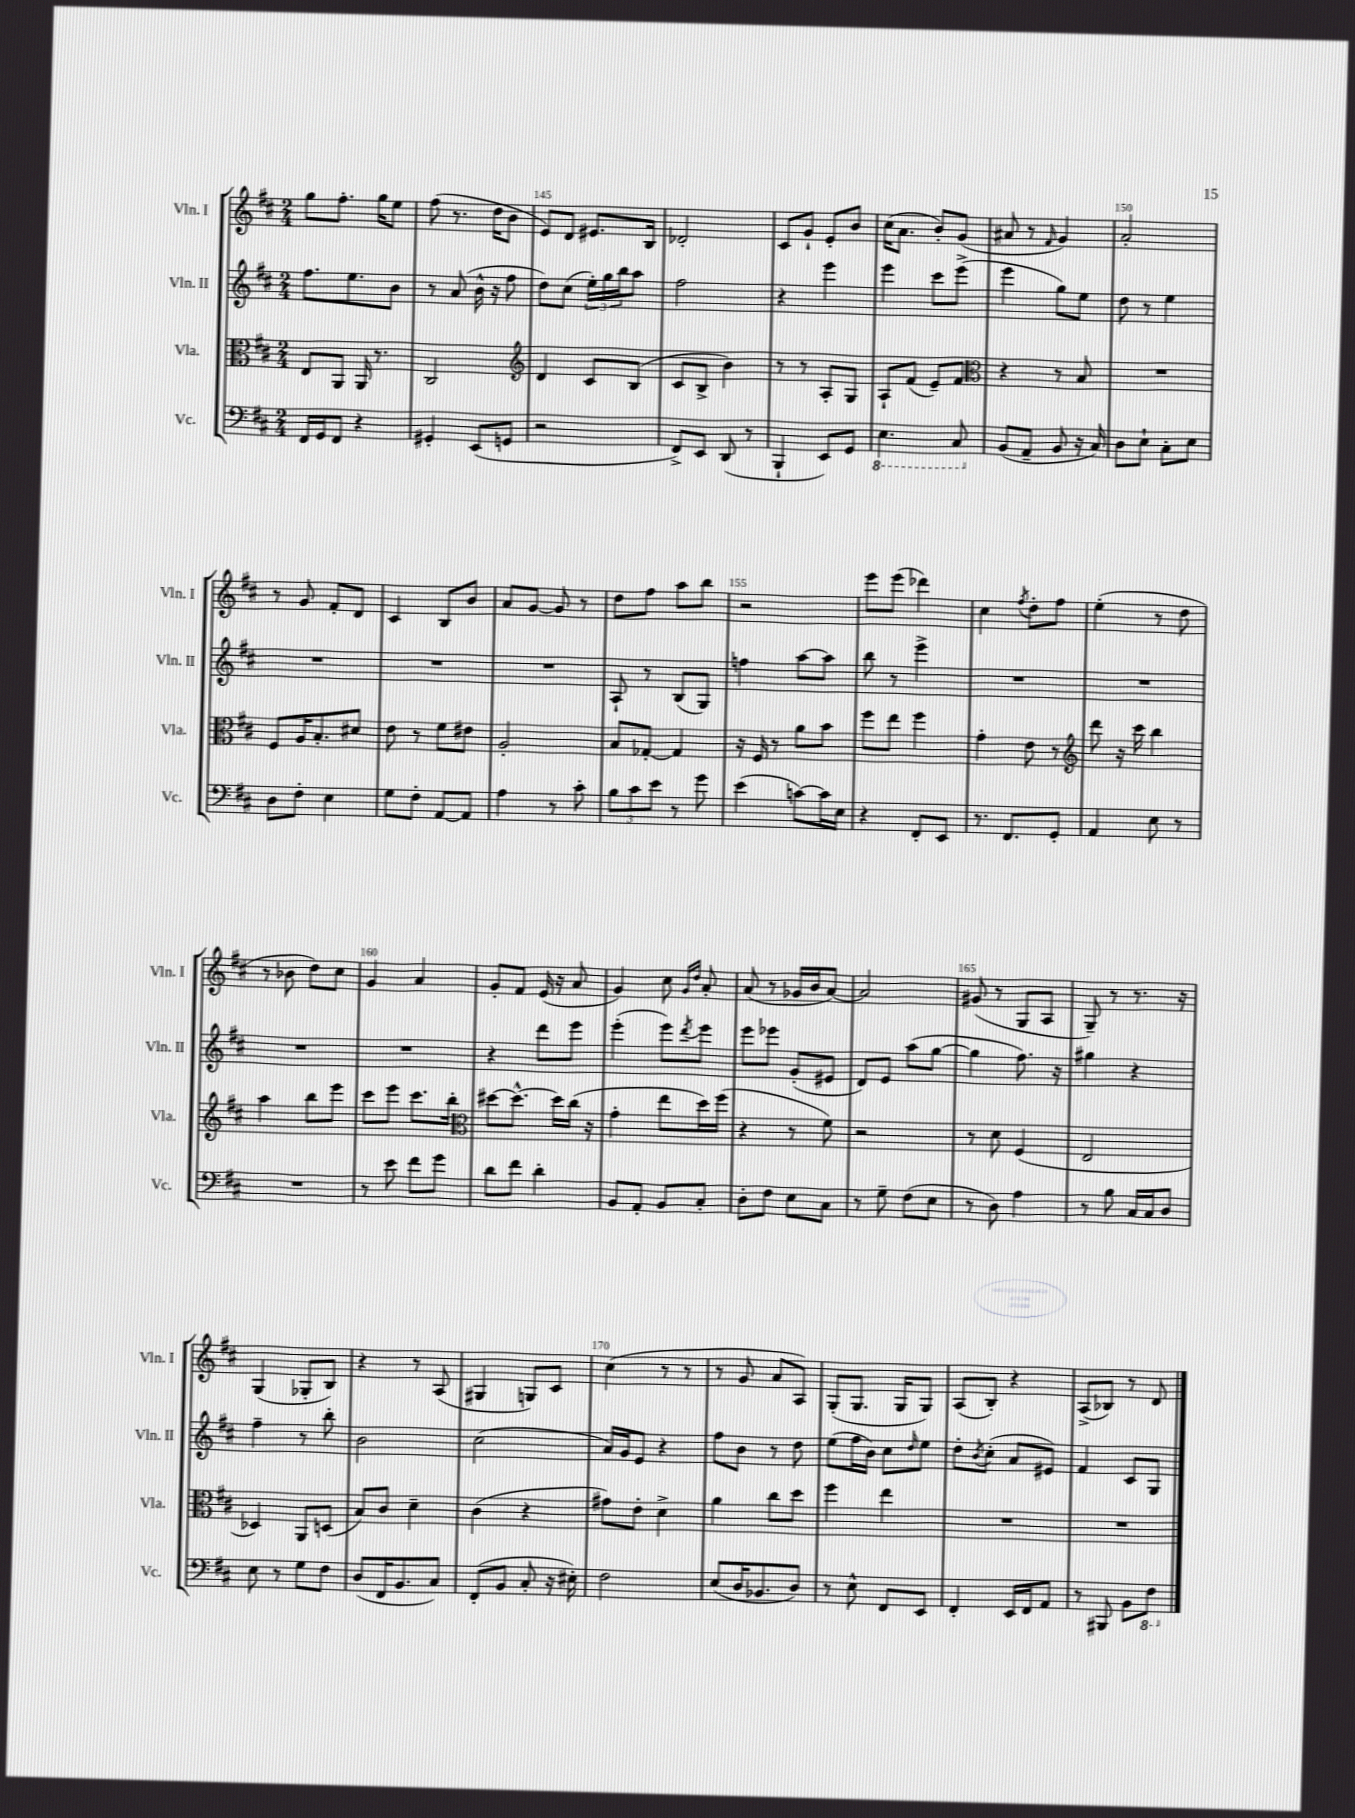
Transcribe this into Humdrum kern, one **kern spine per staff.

**kern	**kern	**kern	**kern
*part4	*part3	*part2	*part1
*staff4	*staff3	*staff2	*staff1
*I"Vc.	*I"Vla.	*I"Vln. II	*I"Vln. I
*I'Vc.	*I'Vla.	*I'Vln. II	*I'Vln. I
*clefF4	*clefC3	*clefG2	*clefG2
*k[f#c#]	*k[f#c#]	*k[f#c#]	*k[f#c#]
*M2/4	*M2/4	*M2/4	*M2/4
=143	=143	=143	=143
16FF#/LL	8E/L	8.ff#\L	8gg\L
16GG/J	.	.	.
8FF#/J	8AA/J	.	8.ff#'\J
.	.	8.ee\	.
4r	16AA/	.	.
.	8.r	.	16gg\KL
.	.	8b\J	8ee\J
=144	=144	=144	=144
4GG#X'/	2C#/	8r	(8ff#\
.	.	(8a/	8.r
(8EE/L	.	16b^^\	.
.	.	16r	16dd\KL
8GGn/J	.	8ff#\	8b\J
=145	=145	=145	=145
*	*clefG2	*	*
2r	4d/	8dd\L)	8e/L)
.	.	(8cc#\J	8d/J
.	8c#/L	24ee'\LL)	8.e#X/L
.	.	24gg\	.
.	.	24bb\J	.
.	(8B/J	8aa\J	.
.	.	.	16B/Jk
=146	=146	=146	=146
8FF#^/L)	8c#/L	2ff#\	2d-X'/
8EE/J	8B^/J	.	.
(8DD/	4b\)	.	.
8r	.	.	.
=147	=147	=147	=147
4BBB`/	8r	4r	8c#/L
.	8r	.	8g`/J
8EE/L)	8A'/L	4eee\	8e'/L
8GG/J	8G/J	.	8b/J
=148	=148	=148	=148
*8ba	*	*	*
4.EE\	8A`/L	4eee\	(16cc#\KL
.	.	.	8.a\J
.	(8f#/J	.	.
.	8e~/L)	8ccc#\L	8b'/L)
8CC#/	8f#/J	(8eee^\J	(8g/J
=149	=149	=149	=149
*	*clefC3	*	*
*X8ba	*	*	*
(8BB/L	4r	4eee\	8a#X/
8AA~/J	.	.	8r
.	.	.	16qqf#/
8BB/	8r	8gg\L)	4g/)
16r	8B/	8ee\J	.
16C#/)	.	.	.
=150	=150	=150	=150
8D\L	2r	8dd\	2a'/
8E`\J	.	8r	.
8C#'\L	.	4ee\	.
8E\J	.	.	.
!!LO:LB:g=z
=151	=151	=151	=151
8D\L	8F#/L	2r	8r
8F#'\J	16A/K	.	8g/
.	8.B'/	.	.
4E\	.	.	8f#'/L
.	8d#X/J	.	8d/J
=152	=152	=152	=152
8G\L	8e\	2r	4c#/
8F#'\J	8r	.	.
[8AA/L	8f#\L	.	8B/L
8AA/J]	8e#X\J	.	8b/J
=153	=153	=153	=153
4A\	2A'/	2r	8a/L
.	.	.	[8g/J
8r	.	.	8g/]
8c#'\	.	.	8r
=154	=154	=154	=154
12B\L	8B/L	8A`/	8dd\L
12c#\	.	.	.
.	[8G-X'/J	8r	8ff#\J
12e\J	.	.	.
8r	4G-/]	(8B/L	8aa\L
8g\	.	8G/J)	8bb\J
=155	=155	=155	=155
(4e\	16r	4ffn\	2r
.	16F#/	.	.
.	8r	.	.
[8cn\L)	8a\L	[8aa\L	.
16c\L]	8b\J	8aa\J]	.
16E\JJ	.	.	.
=156	=156	=156	=156
4r	8ff#\L	8bb\	8eee\L
.	8ee\J	8r	(8eee\J
8FF#'/L	4ff#\	4eee^\	4ddd-X\)
8EE/J	.	.	.
=157	=157	=157	=157
8.r	4g'\	2r	4cc#\
8.FF#/L	.	.	.
.	.	.	8qff#/
.	8e\	.	8dd'\L
8GG'/J	8r	.	8ff#\J
=158	=158	=158	=158
*	*clefG2	*	*
4AA/	8ddd\	2r	(4ee'\
.	16r	.	.
.	16ccc#\	.	.
8E\	4bb\	.	8r
8r	.	.	8dd\
!!LO:LB:g=z
=159	=159	=159	=159
2r	4aa\	2r	8r
.	.	.	8b-X\
.	8bb\L	.	8dd\L)
.	8eee\J	.	8cc#\J
=160	=160	=160	=160
8r	8ccc#\L	2r	4g/
8e\	8eee\J	.	.
8f#\L	8.ccc#\L	.	4a/
8g\J	.	.	.
.	16bb'\Jk	.	.
=161	=161	=161	=161
*	*clefC3	*	*
8d\L	[8dd#X\L	4r	8g'/L
8f#\J	8.dd#^^\J_	.	8f#/J
4d'\	.	8ddd\L	(16e/
.	16dd#\LL]	.	16r
.	(16cc#\JJ	8eee\J	8a/
.	16r	.	.
=162	=162	=162	=162
8BB/L	4g'\	(4eee'\	4g/)
8AA'/J	.	.	.
8BB/L	8ee\L	8eee\L)	8cc#\
.	.	.	16qqg/LL
.	.	8qddd/	16qqdd/JJ
8C#'/J	16dd\L)	8eee\J	8a'/
.	(16ff#\JJ	.	.
=163	=163	=163	=163
8D'\L	4r	8eee\L	(8a/
8F#\J	.	8eee-X\J	8r
8E\L	8r	(8g'/L	16g-X/LL
.	.	.	16b/J
8C#\J	8f#\)	8e#X/J	[8a/J)
=164	=164	=164	=164
8r	2r	8d/L)	2a/]
8G~\	.	8e/J	.
(8F#\L	.	(8aa\L	.
8E\J	.	[8gg\J	.
=165	=165	=165	=165
8r	8r	4gg\]	(8g#X/
8D\)	8d\	.	8r
4A\	(4F#/	8.ff#\)	8G/L
.	.	.	8A/J
.	.	16r	.
=166	=166	=166	=166
8r	2E/	4gg#X\	8G~/)
8B\	.	.	8r
16C#/LL	.	4r	8.r
16C#/J	.	.	.
8D/J	.	.	.
.	.	.	16r
!!LO:LB:g=z
=167	=167	=167	=167
8E\	4D-X/)	4ff#~\	(4G/
8r	.	.	.
8G\L	8AA/L	8r	8G-X'/L
8F#\J	(8Dn/J	8bb'\	8B/J)
=168	=168	=168	=168
(8D/L	8B/L)	2b\	4r
16FF#/K	8c#/J	.	.
8.BB/	.	.	.
.	4d~\	.	8r
8C#/J)	.	.	(8A/
=169	=169	=169	=169
(8FF#'/L	(4c#\	(2cc#\	4G#X/
8BB/J	.	.	.
8C#'/	4r	.	8Gn/L)
16r	.	.	8c#/J
16E#X'\)	.	.	.
=170	=170	=170	=170
2F#\	8g#X\L)	16a/LL)	(4cc#\
.	.	16g/J	.
.	8e'\J	8e/J	.
.	4d^\	4r	8r
.	.	.	8r
=171	=171	=171	=171
(8E/L	4a\	8ff#\L	8r
16D/K	.	8b\J	8g/
8.BB-X/	.	.	.
.	8cc#\L	8r	8a/L
8D/J)	8dd\J	8dd\	8A/J)
=172	=172	=172	=172
8r	4ff#\	(8ee\L	(8G'/L
8E^^\	.	16ff#\L	8.G/J
.	.	16b\JJ)	.
8FF#/L	4ee\	8cc#\L	.
.	.	.	16G/KL
.	.	16qqdd/	.
8EE/J	.	8ee\J	8G/J)
=173	=173	=173	=173
4FF#'/	2r	8dd'\L	(8A/L
.	.	8qb/	.
.	.	(8cc#'\J	8B'/J)
16EE/LL	.	8a/L	4r
16FF#/J	.	.	.
8AA/J	.	8e#X/J)	.
=174	=174	=174	=174
8r	2r	4f#/	(8A^/L
8BBB#X/	.	.	8B-X/J)
8BB\L	.	8c#/L	8r
*8ba	*	*	*
8FF#\J	.	8G/J	8d/
*X8ba	*	*	*
==	==	==	==
*-	*-	*-	*-
